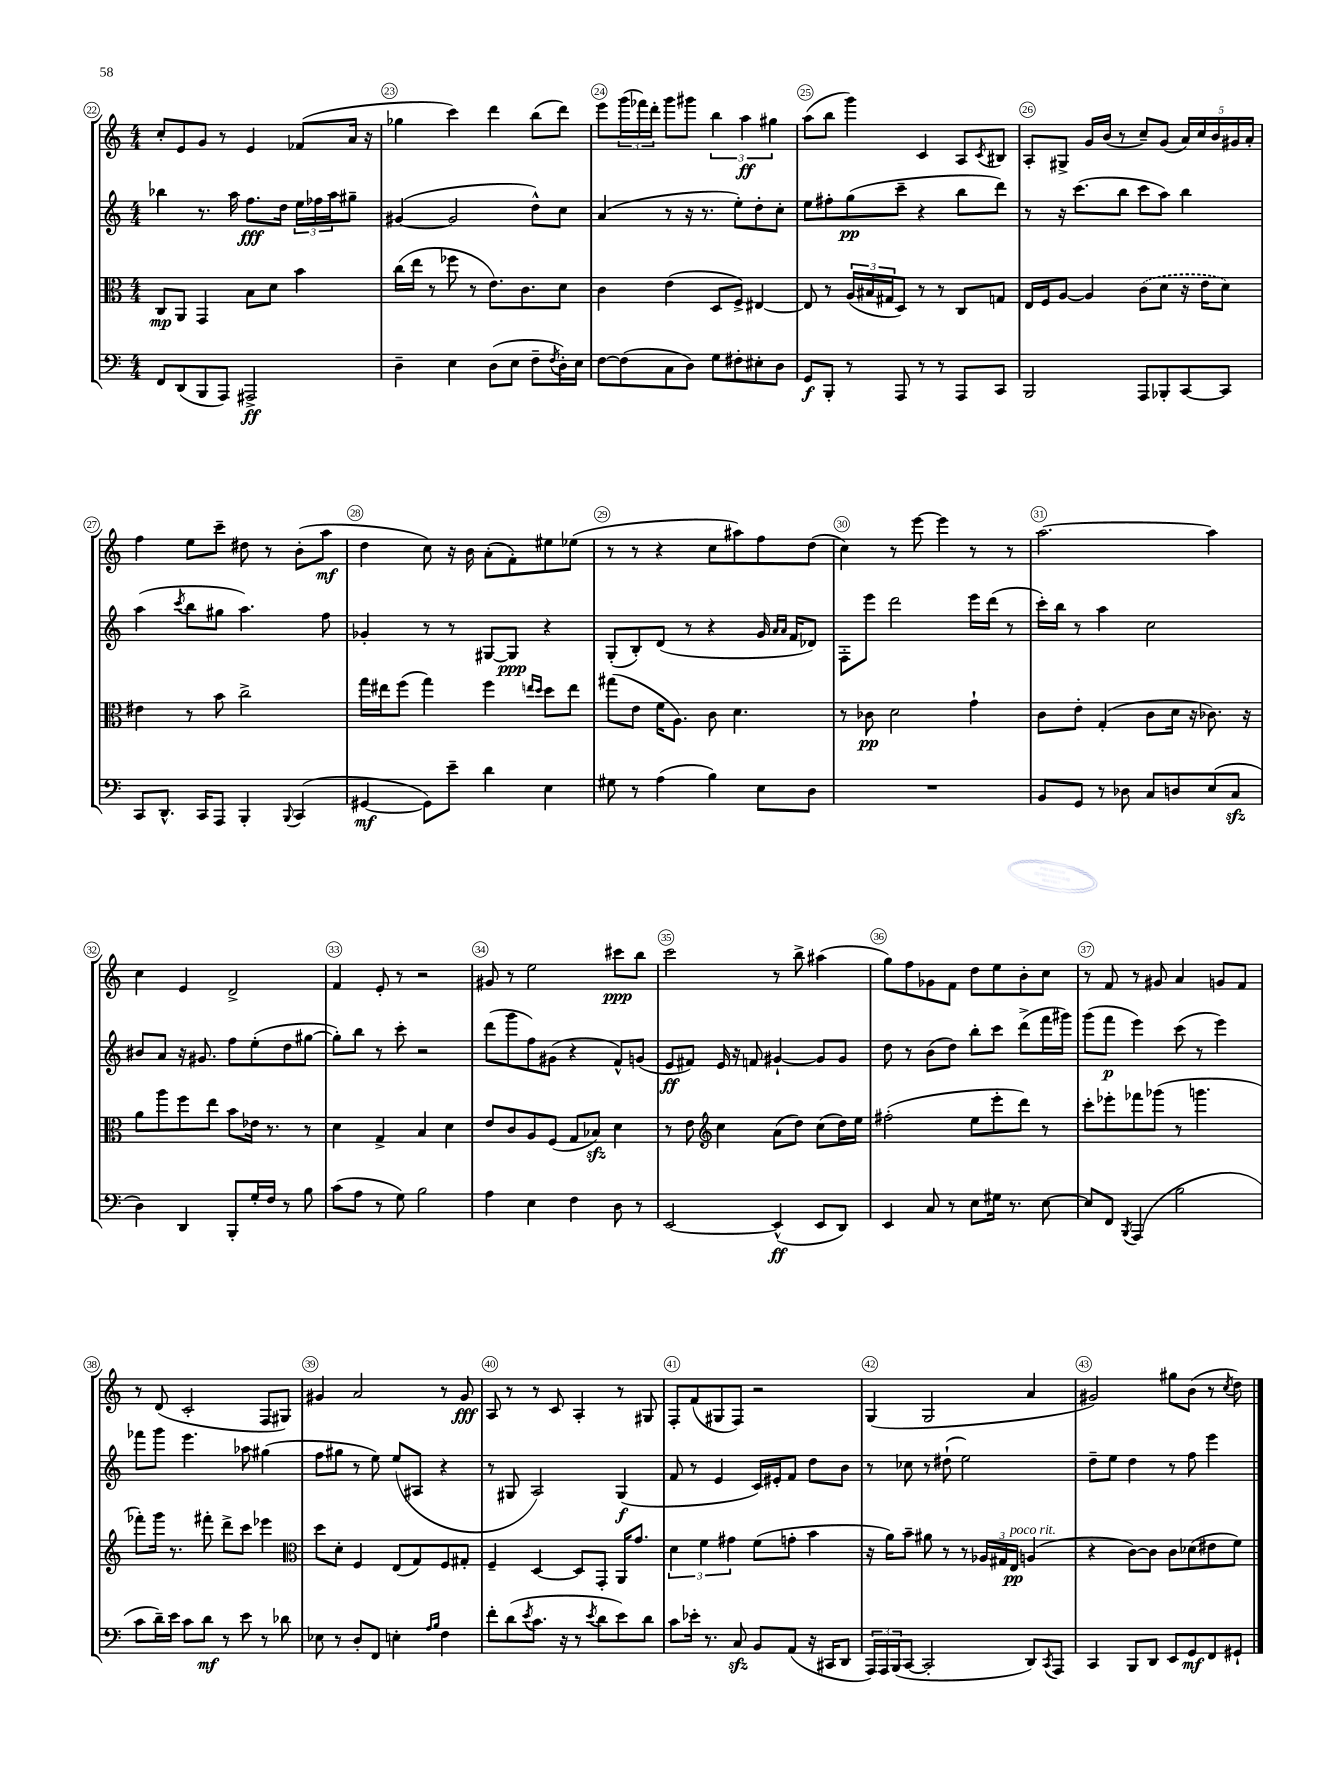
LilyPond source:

<<
\new StaffGroup <<
\new Staff = "s0" {
    \clef treble \key c \major \numericTimeSignature \time 4/4
    c''8-. e'8 g'8 r8 e'4 fes'8( a'16 r16 |
    ges''4 c'''4) d'''4 b''8( d'''8) |
    e'''8 \tuplet 3/2 { g'''16( fes'''16) d'''16-. } g'''8 gis'''8 \tuplet 3/2 { b''4 a''4\ff gis''4 } |
    a''8( b''8 g'''4) c'4 a8 \acciaccatura { c'8 } bis8 |
    a8-. gis8-> g'16 b'16( r8 c''8--) g'8( \tuplet 5/4 { a'16) c''16 b'16 gis'16 a'16-. } |
    f''4 e''8 c'''8-- dis''8 r8 b'8-.( a''8\mf |
    d''4 c''8) r16 b'16 a'8-.( f'8-.) eis''8 ees''8( |
    r8 r8 r4 c''8 ais''8) f''8 d''8( |
    c''4) r8 e'''8~ e'''4 r8 r8 |
    a''2.~ a''4 |
    c''4 e'4 d'2-> |
    f'4 e'8-. r8 r2 |
    gis'8 r8 e''2 cis'''8\ppp b''8 |
    c'''2 r8 b''8-> ais''4( |
    g''8) f''8 ges'8 f'8 d''8 e''8 b'8-. c''8 |
    r8 f'8 r8 gis'8 a'4 g'8 f'8 |
    r8 d'8( c'2-. f8 gis8) |
    gis'4 a'2 r8 gis'8\fff |
    a8 r8 r8 c'8 a4-. r8 gis8 |
    f8-. f'8( gis8 f8) r2 |
    g4( g2 a'4 |
    gis'2) gis''8 b'8( r8 \acciaccatura { c''8 } d''8) \bar "|." |
}
\new Staff = "s1" {
    \clef treble \key c \major \numericTimeSignature \time 4/4
    bes''4 r8. a''16 f''8.\fff d''16 \tuplet 3/2 { e''16 fes''16 a''16 } gis''8-- |
    gis'4~( gis'2 d''8-^) c''8 |
    a'4( r8 r16 r8. e''8-.) d''8-. c''8-. |
    e''8 fis''8-. g''8\pp( c'''8-- r4 b''8 d'''8) |
    r8 r16 c'''8.( b''8 c'''8 a''8) b''4 |
    a''4( \acciaccatura { c'''8 } b''8 gis''8 a''4.) f''8 |
    ges'4-. r8 r8 gis8~ gis8\ppp r4 |
    g8-.( b8-.) d'8( r8 r4 g'16 \grace { a'16 a'16 } f'16 des'8) |
    f8-. e'''8 d'''2 e'''16 d'''16( r8 |
    c'''16-.) b''16 r8 a''4 c''2 |
    bis'8 a'8 r16 gis'8. f''8 e''8-.( d''8 gis''8~ |
    gis''8-.) b''8 r8 c'''8-. r2 |
    d'''8( g'''8 f''8) gis'8( r4 f'8-^) g'8( |
    e'8\ff fis'8) e'16 r16 f'8 gis'4~-! gis'8 gis'8 |
    d''8 r8 b'8( d''8) b''8-. c'''8 d'''8->( f'''16 gis'''16) |
    g'''8( f'''8\p e'''4) c'''8( r8 e'''4) |
    fes'''8 g'''8 e'''4. aes''8 gis''4( |
    f''8 gis''8 r8 e''8) e''8( ais8 r4 |
    r8 gis8 a2) gis4\f( |
    f'8 r8 e'4 c'16) eis'16-. f'8 d''8 b'8 |
    r8 ces''8 r8 dis''8-!( e''2) |
    d''8-- e''8 d''4 r8 f''8 e'''4 \bar "|." |
}
\new Staff = "s2" {
    \clef alto \key c \major \numericTimeSignature \time 4/4
    c8\mp a,8 g,4 b8 d'8 b'4 |
    c''16( e''16 r8 fes''8 r8 e'8.) c'8. d'8 |
    c'4 e'4( d8 f8->) eis4~ |
    eis8 r8 \tuplet 3/2 { a16( bis16 gis16 } d8) r8 r8 c8 g8 |
    e16 f16 a8~ a4 \once \slurDashed c'8( d'8 r16 e'16 d'8) |
    eis'4 r8 b'8 c''2-> |
    g''16 eis''16 f''8( g''4) f''4 \grace { e''16 d''16 } d''8 e''8 |
    gis''8( e'8 f'16 a8.) c'8 d'4. |
    r8 ces'8\pp d'2 g'4-! |
    c'8 e'8-. g4-.( c'8 d'16 r16 ces'8.) r16 |
    a'8 a''8 f''8 e''8 b'8 ees'16 r8. r8 |
    d'4 g4-> b4 d'4 |
    e'8 c'8 a8 f8( g8 bes8\sfz) d'4 |
    r8 e'8 \clef treble c''4 a'8( d''8) c''8( d''16) e''16 |
    fis''2-.( e''8 e'''8-. d'''8) r8 |
    c'''8-. ees'''8-. fes'''8 ges'''8( r8 g'''4. |
    fes'''8-.) g'''16 r8. fis'''8-. d'''8-> c'''8 ees'''4 |
    \clef alto d''8 d'8-. f4 e8( g8) f8 gis8-. |
    f4-- d4~ d8 g,8-. a,16 g'8. |
    \tuplet 3/2 { d'4 f'4 gis'4 } f'8( g'8-. b'4 |
    r16 a'16) b'8-- ais'8 r8 r8 \tuplet 3/2 { aes16 gis16 e16\pp^\markup { \italic "poco rit." } } a4( |
    r4 c'8~) c'8 c'8 des'8( eis'8 f'8) \bar "|." |
}
\new Staff = "s3" {
    \clef bass \key c \major \numericTimeSignature \time 4/4
    f,8 d,8( b,,8 a,,8) ais,,2->\ff |
    d4-- e4 d8( e8 f8-- \acciaccatura { f8 } d16-.) e16 |
    f8~ f8( c8 d8) g8 fis8-. eis8-. d8 |
    g,8\f b,,8-. r8 a,,8 r8 r8 a,,8 c,8 |
    b,,2 a,,8 bes,,8-. c,8~ c,8 |
    c,8 d,8.-^ c,16 a,,8 b,,4-. \appoggiatura { b,,8 } c,4( |
    gis,4~\mf gis,8) e'8-- d'4 e4 |
    gis8 r8 a4( b4) e8 d8 |
    R1 |
    b,8 g,8 r8 des8 c8 d8 e8( c8\sfz |
    d4) d,4 b,,8-. g16-. f16 r8 b8 |
    c'8( a8 r8 g8) b2 |
    a4 e4 f4 d8 r8 |
    e,2~ e,4-^\ff( e,8 d,8) |
    e,4 c8 r8 e8 gis16 r8. e8~ |
    e8 f,8 \acciaccatura { b,,8 } a,,4( b2 |
    c'8 d'16--) e'16 c'8 d'8\mf r8 e'8 r8 des'8 |
    ees8 r8 d8-. f,8 e4-. \grace { a16 b16 } f4 |
    f'8-. d'8( \acciaccatura { e'8 } c'8. r16 r8 \acciaccatura { e'8 } d'8 e'8) d'8 |
    c'8 ees'16-. r8. c8\sfz b,8 a,8( r16 cis,16 d,8 |
    \tuplet 3/2 { a,,16) a,,16 b,,16( } c,8~ c,2-. d,8) \acciaccatura { c,8 } a,,8 |
    c,4 b,,8 d,8 e,8 g,8\mf f,8 gis,8-! \bar "|." |
}
>>
>>
\layout { \context { \Score currentBarNumber = #22 \override BarNumber.break-visibility = ##(#f #t #t) barNumberVisibility = #all-bar-numbers-visible \override BarNumber.stencil = #(make-stencil-circler 0.1 0.3 ly:text-interface::print) } }
